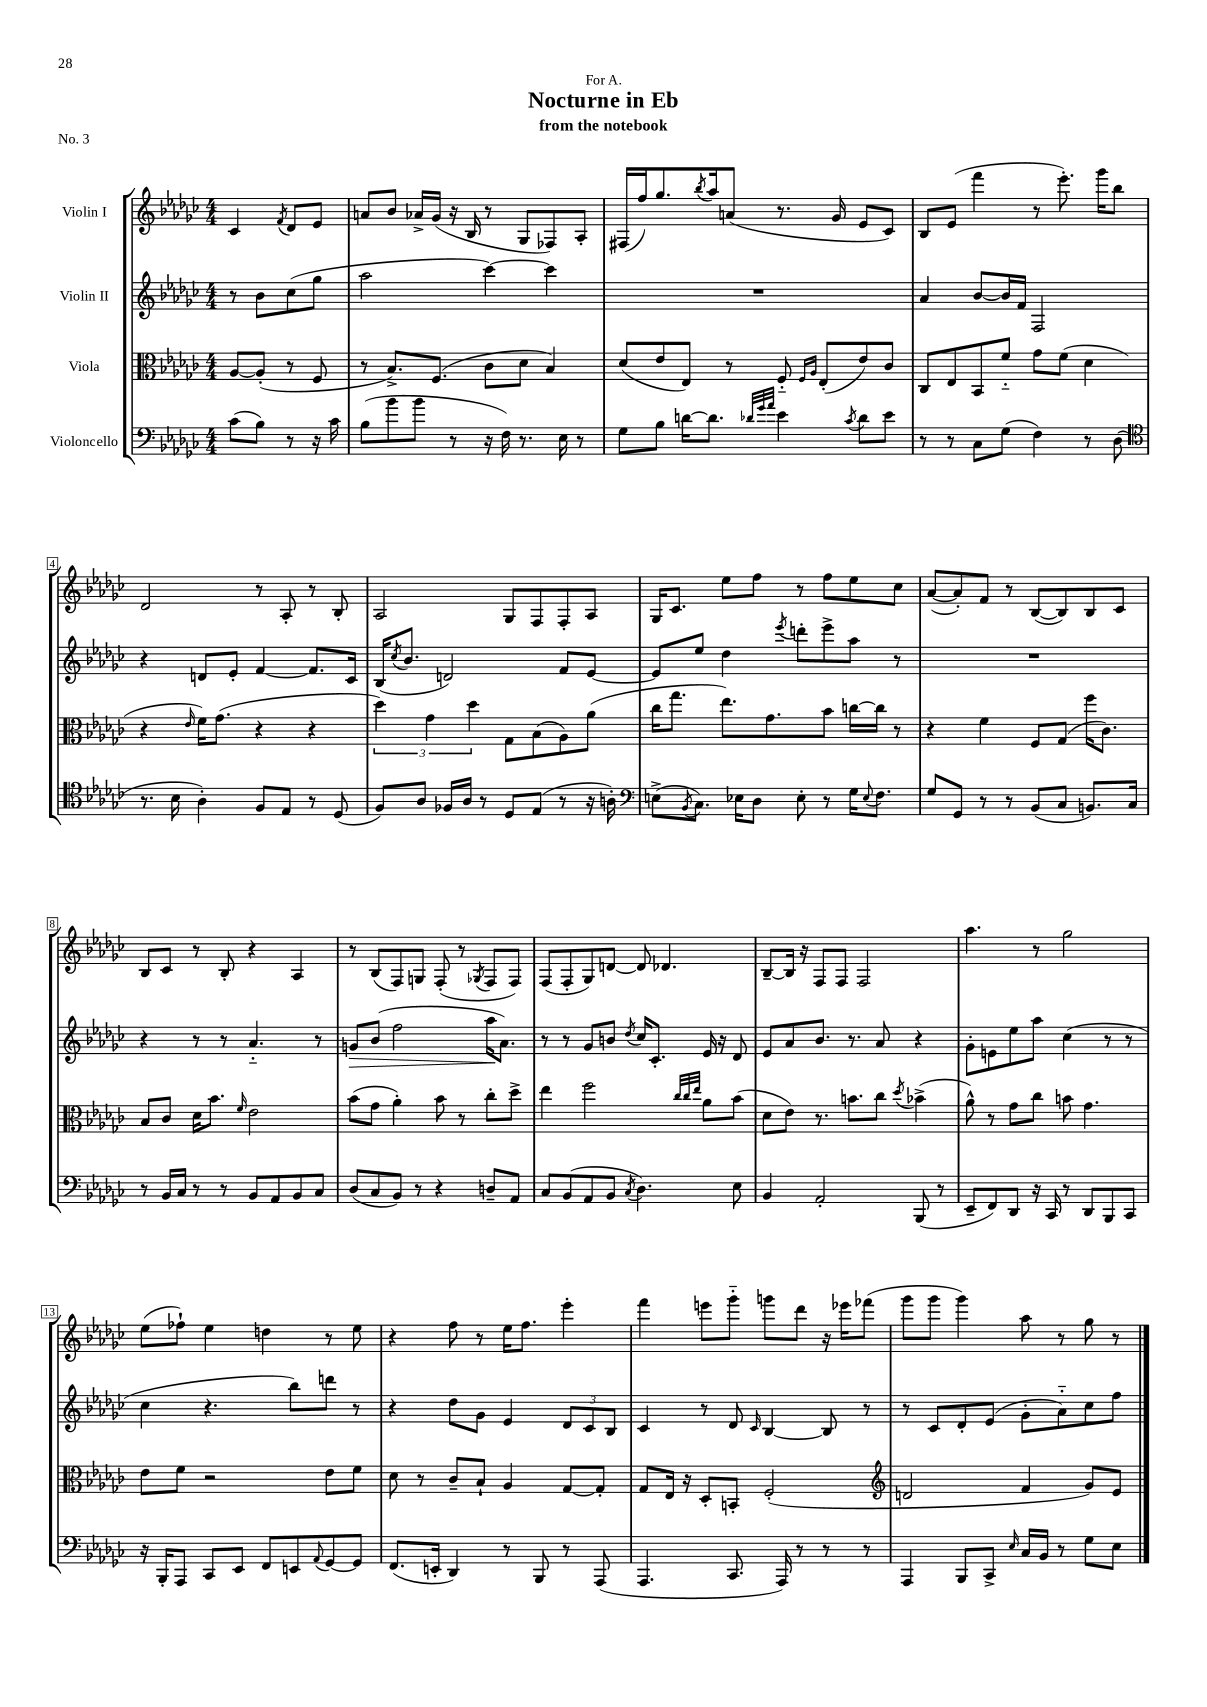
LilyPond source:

\header { title = "Nocturne in Eb" subtitle = "from the notebook" dedication = "For A." piece = "No. 3" }
<<
\new StaffGroup <<
\new Staff = "s0" \with { instrumentName = "Violin I" } {
    \clef treble \key ges \major \numericTimeSignature \time 4/4 \partial 2
    ces'4 \acciaccatura { f'8 } des'8 ees'8 |
    a'8 bes'8 aes'16-> ges'16( r16 bes16 r8 ges8 fes8) aes8-. |
    fis16( f''16) ges''8. \acciaccatura { bes''8 } aes''16 a'8( r8. ges'16 ees'8 ces'8) |
    bes8 ees'8( f'''4 r8 ees'''8.-.) ges'''16 bes''8 |
    des'2 r8 aes8-. r8 bes8-. |
    aes2 ges8 f8 f8-. aes8 |
    ges16 ces'8. ees''8 f''8 r8 f''8 ees''8 ces''8 |
    aes'8~( aes'8-.) f'8 r8 bes8~( bes8) bes8 ces'8 |
    bes8 ces'8 r8 bes8-. r4 aes4 |
    r8 bes8( f8) g8 f8-.( r8 \acciaccatura { ges8 } f8 f8) |
    f8( f8-. ges8) d'8~ d'8 des'4. |
    bes8~-- bes16 r16 f8 f8 f2 |
    aes''4. r8 ges''2 |
    ees''8( fes''8-!) ees''4 d''4 r8 ees''8 |
    r4 f''8 r8 ees''16 f''8. ees'''4-. |
    f'''4 e'''8 ges'''8-_ g'''8 des'''8 r16 ees'''16 fes'''8( |
    ges'''8 ges'''8 ges'''4) aes''8 r8 ges''8 r8 \bar "|." |
}
\new Staff = "s1" \with { instrumentName = "Violin II" } {
    \clef treble \key ges \major \numericTimeSignature \time 4/4 \partial 2
    r8 bes'8 ces''8( ges''8 |
    aes''2 ces'''4~) ces'''4 |
    R1 |
    aes'4 bes'8~ bes'16 f'16 f2 |
    r4 d'8 ees'8-. f'4~ f'8. ces'16 |
    bes16( \acciaccatura { ces''8 } bes'8. d'2) f'8 ees'8~ |
    ees'8 ees''8 des''4 \acciaccatura { ees'''8 } d'''8-. ees'''8-> aes''8 r8 |
    R1 |
    r4 r8 r8 aes'4.-_ r8 |
    g'8\> bes'8( f''2 aes''16\! aes'8.) |
    r8 r8 ges'8 b'8 \acciaccatura { des''8 } ces''16 ces'8.-. ees'16 r16 des'8 |
    ees'8 aes'8 bes'8. r8. aes'8 r4 |
    ges'8-. e'8 ees''8 aes''8 ces''4( r8 r8 |
    ces''4 r4. bes''8) d'''8 r8 |
    r4 des''8 ges'8 ees'4 \tuplet 3/2 { des'8 ces'8 bes8 } |
    ces'4 r8 des'8 \grace { ces'16 } bes4~ bes8 r8 |
    r8 ces'8 des'8-. ees'8( ges'8-. aes'8-_) ces''8 f''8 \bar "|." |
}
\new Staff = "s2" \with { instrumentName = "Viola" } {
    \clef alto \key ges \major \numericTimeSignature \time 4/4 \partial 2
    aes8~ aes8-.( r8 f8 |
    r8 bes8.->) f8.( ces'8 des'8 bes4) |
    des'8( ees'8 ees8) r8 f8-_ \grace { f16 aes16 } ees8-.( ees'8) ces'8 |
    ces8 ees8 bes,8 f'8-_ ges'8 f'8( des'4 |
    r4 \grace { ees'16 } f'16) ges'8.( r4 r4 |
    \tuplet 3/2 { des''4) ges'4 des''4 } ges8 bes8( aes8) aes'8( |
    ces''16 ges''8. ees''8.) ges'8. bes'8 c''16~ c''16 r8 |
    r4 f'4 f8 ges8( f''16 ces'8.) |
    bes8 ces'8 des'16 bes'8. \grace { f'16 } ees'2 |
    bes'8( ges'8 aes'4-.) bes'8 r8 ces''8-. des''8-> |
    ees''4 f''2 \grace { ces''32 ces''32 ees''32 } aes'8 bes'8( |
    des'8 ees'8) r8. b'8. ces''8 \acciaccatura { des''8 } bes'4->( |
    aes'8-^) r8 ges'8 ces''8 b'8 ges'4. |
    ees'8 f'8 r2 ees'8 f'8 |
    des'8 r8 ces'8-- bes8-! aes4 ges8~ ges8-. |
    ges8 ees16 r16 des8-. b,8-. f2-.( |
    \clef treble d'2 f'4 ges'8) ees'8 \bar "|." |
}
\new Staff = "s3" \with { instrumentName = "Violoncello" } {
    \clef bass \key ges \major \numericTimeSignature \time 4/4 \partial 2
    ces'8( bes8) r8 r16 ces'16 |
    bes8( bes'8 bes'8 r8 r16 f16) r8. ees16 r8 |
    ges8 bes8 d'16~ d'8. \grace { des'32 ges'32 aes'32 } ees'4 \acciaccatura { ces'8 } des'8 ees'8 |
    r8 r8 ces8 ges8( f4) r8 des8( |
    \clef tenor r8. bes16 aes4-.) f8 ees8 r8 des8( |
    f8) aes8 fes16 aes16 r8 des8 ees8( r8 r16 a16-.) |
    \clef bass e8->( \acciaccatura { bes,8 } ces8.) ees16 des8 ees8-. r8 ges16 \appoggiatura { ees8 } f8. |
    ges8 ges,8 r8 r8 bes,8( ces8 b,8.) ces16 |
    r8 bes,16 ces16 r8 r8 bes,8 aes,8 bes,8 ces8 |
    des8( ces8 bes,8) r8 r4 d8-- aes,8 |
    ces8 bes,8( aes,8 bes,8 \acciaccatura { ces8 } des4.) ees8 |
    bes,4 aes,2-. bes,,8( r8 |
    ees,8-- f,8) des,8 r16 ces,16 r8 des,8 bes,,8 ces,8 |
    r16 bes,,16-. aes,,8 ces,8 ees,8 f,8 e,8 \appoggiatura { aes,8 } ges,8~ ges,8 |
    f,8.( e,16-. des,4) r8 bes,,8 r8 aes,,8( |
    aes,,4. ces,8. aes,,16) r8 r8 r8 |
    aes,,4 bes,,8 ces,8-> \grace { ees16 } ces16 bes,16 r8 ges8 ees8 \bar "|." |
}
>>
>>
\layout { \context { \Score \override BarNumber.stencil = #(make-stencil-boxer 0.1 0.3 ly:text-interface::print) } }
